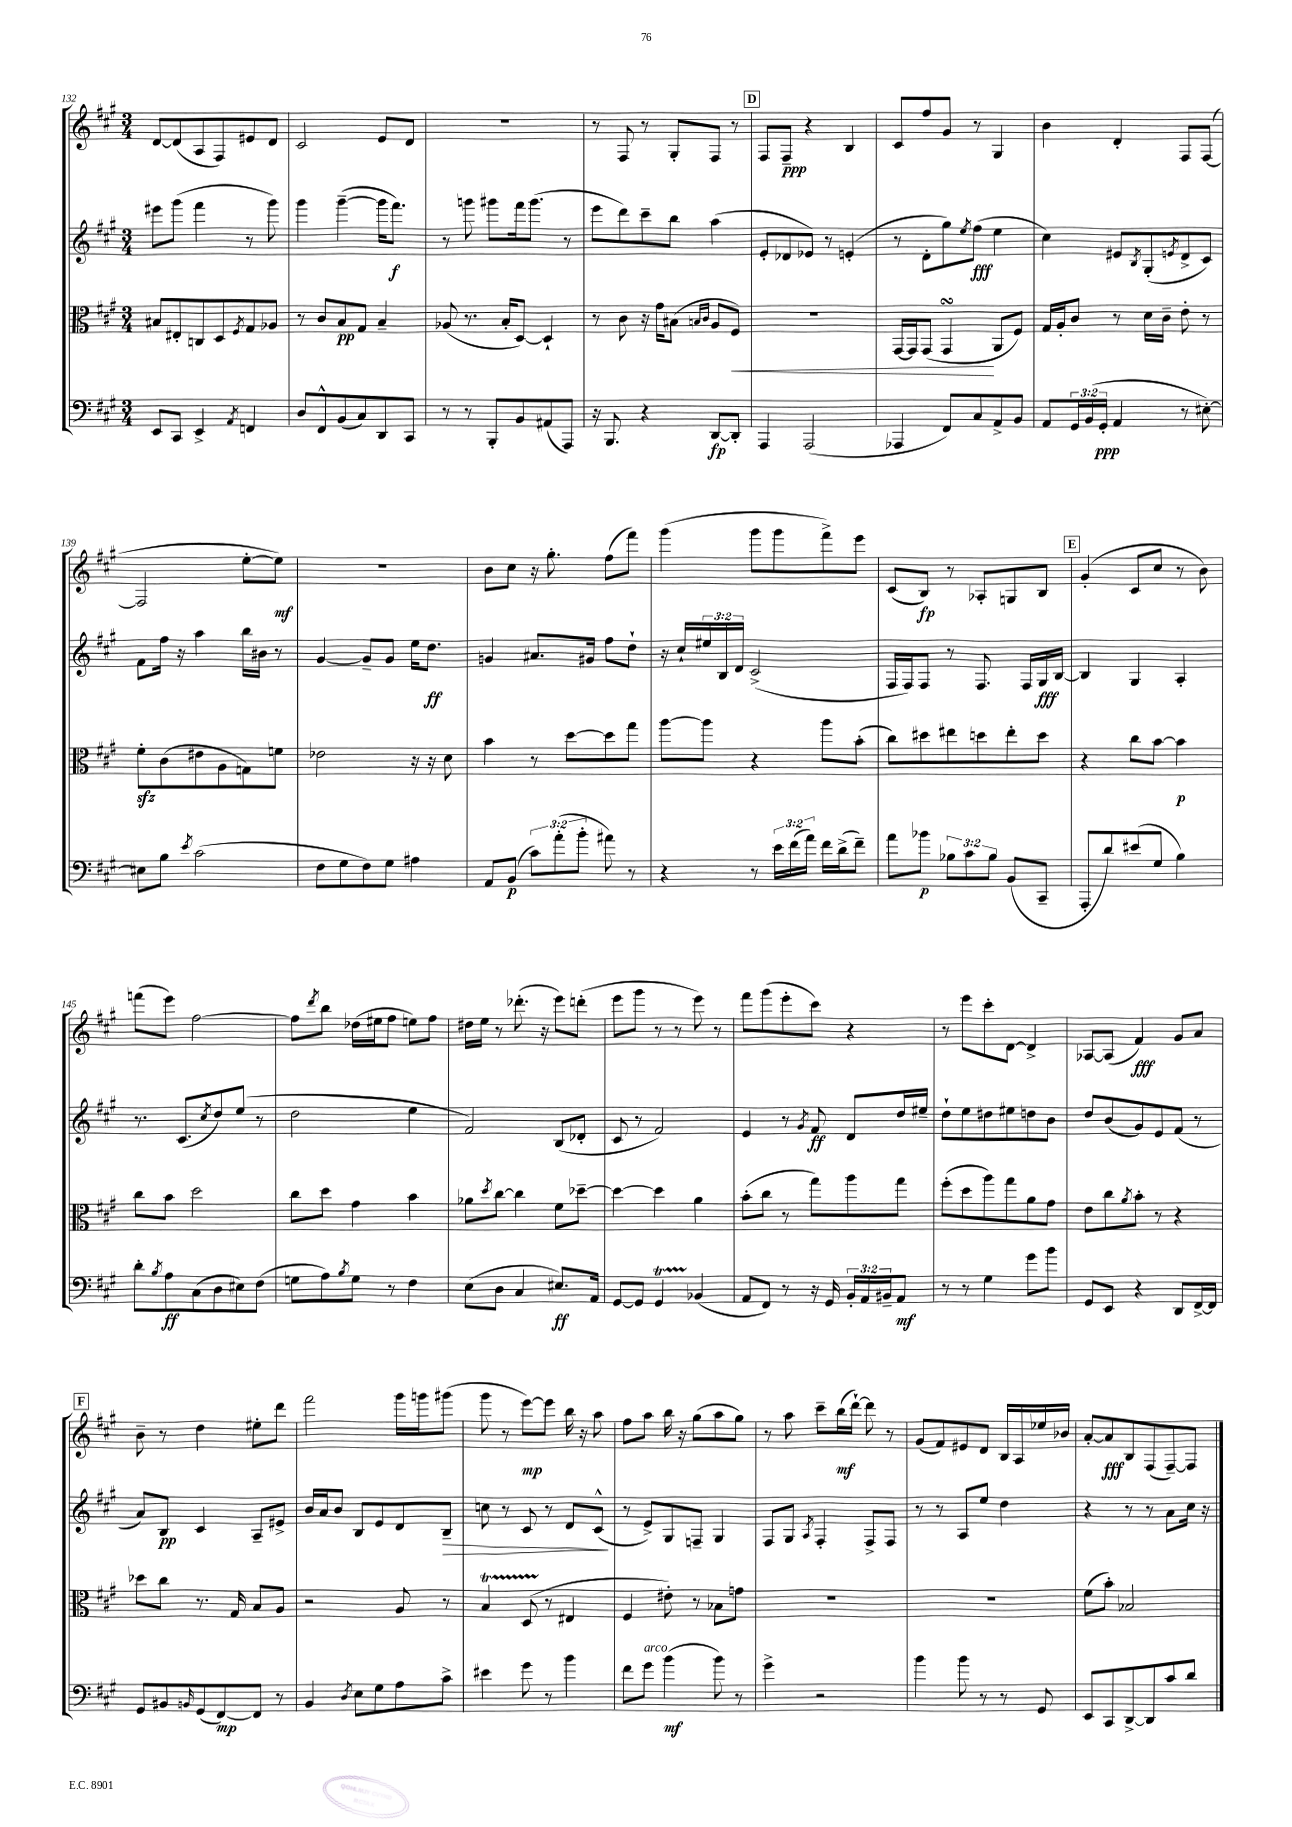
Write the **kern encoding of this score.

**kern	**kern	**kern	**kern
*staff4	*staff3	*staff2	*staff1
*clefF4	*clefC3	*clefG2	*clefG2
*k[f#c#g#]	*k[f#c#g#]	*k[f#c#g#]	*k[f#c#g#]
*M3/4	*M3/4	*M3/4	*M3/4
8EE/L	8B#/L	8eee#\L	[8d/L
8CC#/J	8E#'/	(8ggg#\J	(8d/]
4EE^/	8C/	4fff#\	8A/
.	8D/	.	8F#/)
8qAA/	8qF#/	.	.
4FF/	8G#/	8r	8e#/
.	8A-/J	8ggg#\)	8d/J
=	=	=	=
8D/L	8r	4ggg#\	2c#/
8FF#^^/	8c#/L	.	.
(8BB/	8B/	([4ggg#~\	.
8C#/)	8G#/J	.	.
8DD/	4B~/	16ggg#\]LK	8e/L
.	.	8.fff#\J)	.
8CC#/J	.	.	8d/J
=	=	=	=
8r	(8A-/	8r	2.r
8r	8.r	8ggg\	.
8BBB'/L	.	8ggg#\L	.
.	16B'/LK	.	.
8BB/	[8D/J)	16fff#\k	.
.	.	(8.ggg#\J	.
(8AA#/	4D`/]	.	.
8AAA/J)	.	8r	.
=	=	=	=
16r	8r	8eee\L	8r
8.BBB/	.	.	.
.	8c#\	8ddd\)	8F#/
4r	16r	8ccc#~\	8r
.	16g#\LK	.	.
.	(8B#\J	8bb\J	8G#'/L
.	16qqB/LL	.	.
.	16qqc#/JJ	.	.
[8DD/L	8A/L	(4aa\	8F#/J
8DD'/]J	8F#/J)	.	8r
=	=	=	=
4AAA/	2.r	8e'/L	8F#/L
.	.	8d-/	8F#~/J
(2AAA/	.	8e-/J)	4r
.	.	8r	.
.	.	(4e'/	4B/
=	=	=	=
4AAA-/	[16GG#/LL	8r	8c#/L
.	16GG#/]J	.	.
.	(8GG#/J	8d'\L	8ff#/
8FF#/L)	4GG#/	8gg#\)	8g#/J
.	.	8qee/	.
8C#/	.	(8ff#\J	8r
8AA^/	8AA/L	4ee\	4G#/
8BB/J	8F#/J)	.	.
=	=	=	=
8AA/L	16G#/LL	4cc#\)	4b\
.	16A'/J	.	.
24GG#/L	8c#/J	.	.
(24BB/	.	.	.
24GG#'/JJ	.	.	.
4AA/	8r	8e#/L	4d'/
.	.	8qB/	.
.	16d\LL	(8G#'/	.
.	16c#~\JJ	.	.
.	.	8qe/	.
8r	8e'\	8d^/	8F#/L
[8E#'\)	8r	8c#/J)	([8F#/J
=	=	=	=
8E#\]L	8f#'\L	8f#\L	2F#/]
8B\J	(8c#\	16ff#\Jk	.
.	.	16r	.
8qe/	.	.	.
(2c#\	8e#\	4aa\	.
.	8A\	.	.
.	8G\)	16bb\LL	[8ee'\L
.	.	16b#\JJ	.
.	8f\J	8r	8ee\]J)
=	=	=	=
8F#\L	2e-\	[4g#/	2.r
8G#\	.	.	.
8F#\)	.	8g#~/]L	.
8G#\J	.	8g#/J	.
4A#\	16r	16ee\LK	.
.	16r	8.dd\J	.
.	8d\	.	.
=	=	=	=
8AA/L	4b\	4g/	8b\L
(8BB/J	.	.	8cc#\J
12c#\L)	8r	8.a#/L	16r
.	.	.	8.gg#'\
(12a'\	.	.	.
.	[8dd\L	.	.
12b'\J	.	.	.
.	.	16g#/Jk	.
8a#\)	8dd\]	8ff#\L	(8ff#\L
8r	8gg#\J	8dd`\J	8fff#\J)
=	=	=	=
4r	[8aa\L	16r	(4ggg#\
.	.	16cc#`/LL	.
.	8aa\]J	24ee#/	.
.	.	24B/	.
.	.	24d/JJ	.
8r	4r	(2c#^/	8ggg#\L
24e\LL	.	.	8ggg#\
(24f#\	.	.	.
24a\JJ)	.	.	.
16f#\LL	8aa\L	.	8fff#^\)
(16d^\J	.	.	.
8f#~\J)	(8b'\J	.	8eee\J
=	=	=	=
8a\L	8cc#\L)	16F#/LL	(8c#/L
.	.	16F#/J)	.
8b-\J	8dd#\	8F#/J	8B/J)
12B-\L	8ee#\	8r	8r
12c#\	.	.	.
.	8dd\	8.F#/	8A-'/L
12B-\J	.	.	.
(8BB/L	8ee#'\	.	8G/
.	.	16F#/LL	.
8CC#~/J	8dd\J	16G#/	8B/J
.	.	[16B/JJ	.
=	=	=	=
8AAA'/L	4r	4B/]	(4g#'/
8d/)	.	.	.
(8e#/	8cc#\L	4G#/	8c#/L
8G#/J	[8b\J	.	8cc#/J
4B\)	4b\]	4A'/	8r
.	.	.	8b\)
=	=	=	=
8d'\L	8cc#\L	8.r	(8fff\L
8qB/	.	.	.
8A\	8b\J	.	8eee\J)
.	.	(8.c#/L	.
(8C#\	2dd\	.	[2ff#\
.	.	8qcc#/	.
8D\	.	8dd/)	.
8E#\)	.	(8ee/J	.
(8F#\J	.	8r	.
=	=	=	=
8G\L	8cc#\L	2dd\	8ff#\]L
.	.	.	8qddd/
8A\)	8dd\J	.	8bb\J
8qB/	.	.	.
8G\J	4g#\	.	(16dd-\LL
.	.	.	16ee#\J
8r	.	.	8ff#\J
4F#\	4b\	4ee\	8ee\L)
.	.	.	8ff#\J
=	=	=	=
(8E\L	8a-\L	2f#/)	16dd#\LL
.	.	.	16ee\JJ
.	8qdd/	.	.
8D\J	[8cc#\J	.	8r
4C#/	4cc#\]	.	(8.ddd-'\
.	.	.	16r
8.E#/L)	8f#\L	(8B/L	8eee\L)
.	[8dd-~\J	8d-'/J	(8ddd'\J
16AA/Jk	.	.	.
=	=	=	=
[8GG#/L	4dd-\_	8c#/	8eee\L
8GG#/]J	.	8r	8ggg#\J
4GG#/	4dd-\]	2f#/)	8r
.	.	.	8r
(4BB-/	4a\	.	8eee\)
.	.	.	8r
=	=	=	=
8AA/L	(8b'\L	4e/	8fff#\L
8FF#/J)	8cc#\J	.	(8ggg#\
8r	8r	8r	8eee'\
.	.	8qg#/	.
16r	8gg#\L)	8f#/	8ccc#\J)
16GG#/	.	.	.
24BB'/LL	8aa\	8d/L	4r
24AA/	.	.	.
24BB#~/J	.	.	.
8AA/J	8gg#\J	16dd/L	.
.	.	16ee#~/JJ	.
=	=	=	=
8r	(8ff#'\L	8dd`\L	8r
8r	8dd\	8ee\	8eee\L
4G#\	8aa\)	8dd#\	8ccc#'\
.	8gg#\	8ee#\	[8d\J
8g#\L	8a\	8dd\	4d^/]
8b\J	8g#\J	8b\J	.
=	=	=	=
8GG#/L	8e\L	8dd/L	[8A-/L
8EE/J	8cc#\	(8b/	(8A-/]J
.	8qa/	.	.
4r	8b'\J	8g#/)	4f#/)
.	8r	8e/	.
8DD/L	4r	(8f#/J	8g#/L
[16FF#^/L	.	8r	8a/J
16FF#/]JJ	.	.	.
=	=	=	=
8GG#/L	8dd-\L	8a/L)	8b~\
8BB#/	8cc#\J	8B/J	8r
16qqBB/	.	.	.
(8GG#/	8.r	4c#/	4dd\
[8FF#/)	.	.	.
.	16G#/	.	.
8FF#/]J	8B/L	8A~/L	8ee#'\L
8r	8A/J	8e#^/J	8ddd\J
=	=	=	=
4BB/	2r	16b/LL	2fff#\
.	.	16a/J	.
.	.	8b/J	.
8qD/	.	.	.
8E\L	.	8B/L	.
8G#\	.	8e/	.
8A\	8A/	8d/	16ggg#\LL
.	.	.	16ggg\J
8c#^\J	8r	8B~/J	(8ggg#\J
=	=	=	=
4e#\	4B/	8cc\	8ggg#\
.	.	8r	8r
8g#\	(8D/	8c#/	[8eee\L)
8r	8r	8r	8eee\]J
4b\	4E#/	8d/L	16bb\
.	.	.	16r
.	.	(8c#^^/J	8aa\
=	=	=	=
8f#\L	4F#/	8r	8ff#\L
8g#\J	.	8e^/L)	8aa\J
(4b\	8e#'\)	8G#/	16bb\
.	.	.	16r
.	8r	8F~/J	(8gg#\L
8b\)	8B-\L	4G#/	8aa\
8r	8g\J	.	8gg#\J)
=	=	=	=
4g#^\	2.r	8F#/L	8r
.	.	8G#/J	8aa\
.	.	8qA/	.
2r	.	4F#'/	8ccc#~\L
.	.	.	(16bb\L
.	.	.	[16ddd`\JJ)
.	.	8F#^/L	8ddd\]
.	.	8F#/J	8r
=	=	=	=
4b\	2.r	8r	(8g#/L
.	.	8r	8f#/)
8b\	.	8A/L	8e#/
8r	.	8ee/J	8d/J
8r	.	4dd\	16B/LL
.	.	.	16A/
8GG#/	.	.	16ee-/
.	.	.	16b-/JJ
=	=	=	=
8EE/L	(8f#\L	4r	[8a'/L
8CC#/	8b'\J)	.	8a/]
[8DD^/	2B-/	8r	8B/
8DD/]	.	8r	(8F#/
8c#/	.	8a\L	[8F#~/)
8d/J	.	16cc#\Jk	8F#/]J
.	.	16r	.
==	==	==	==
*-	*-	*-	*-
